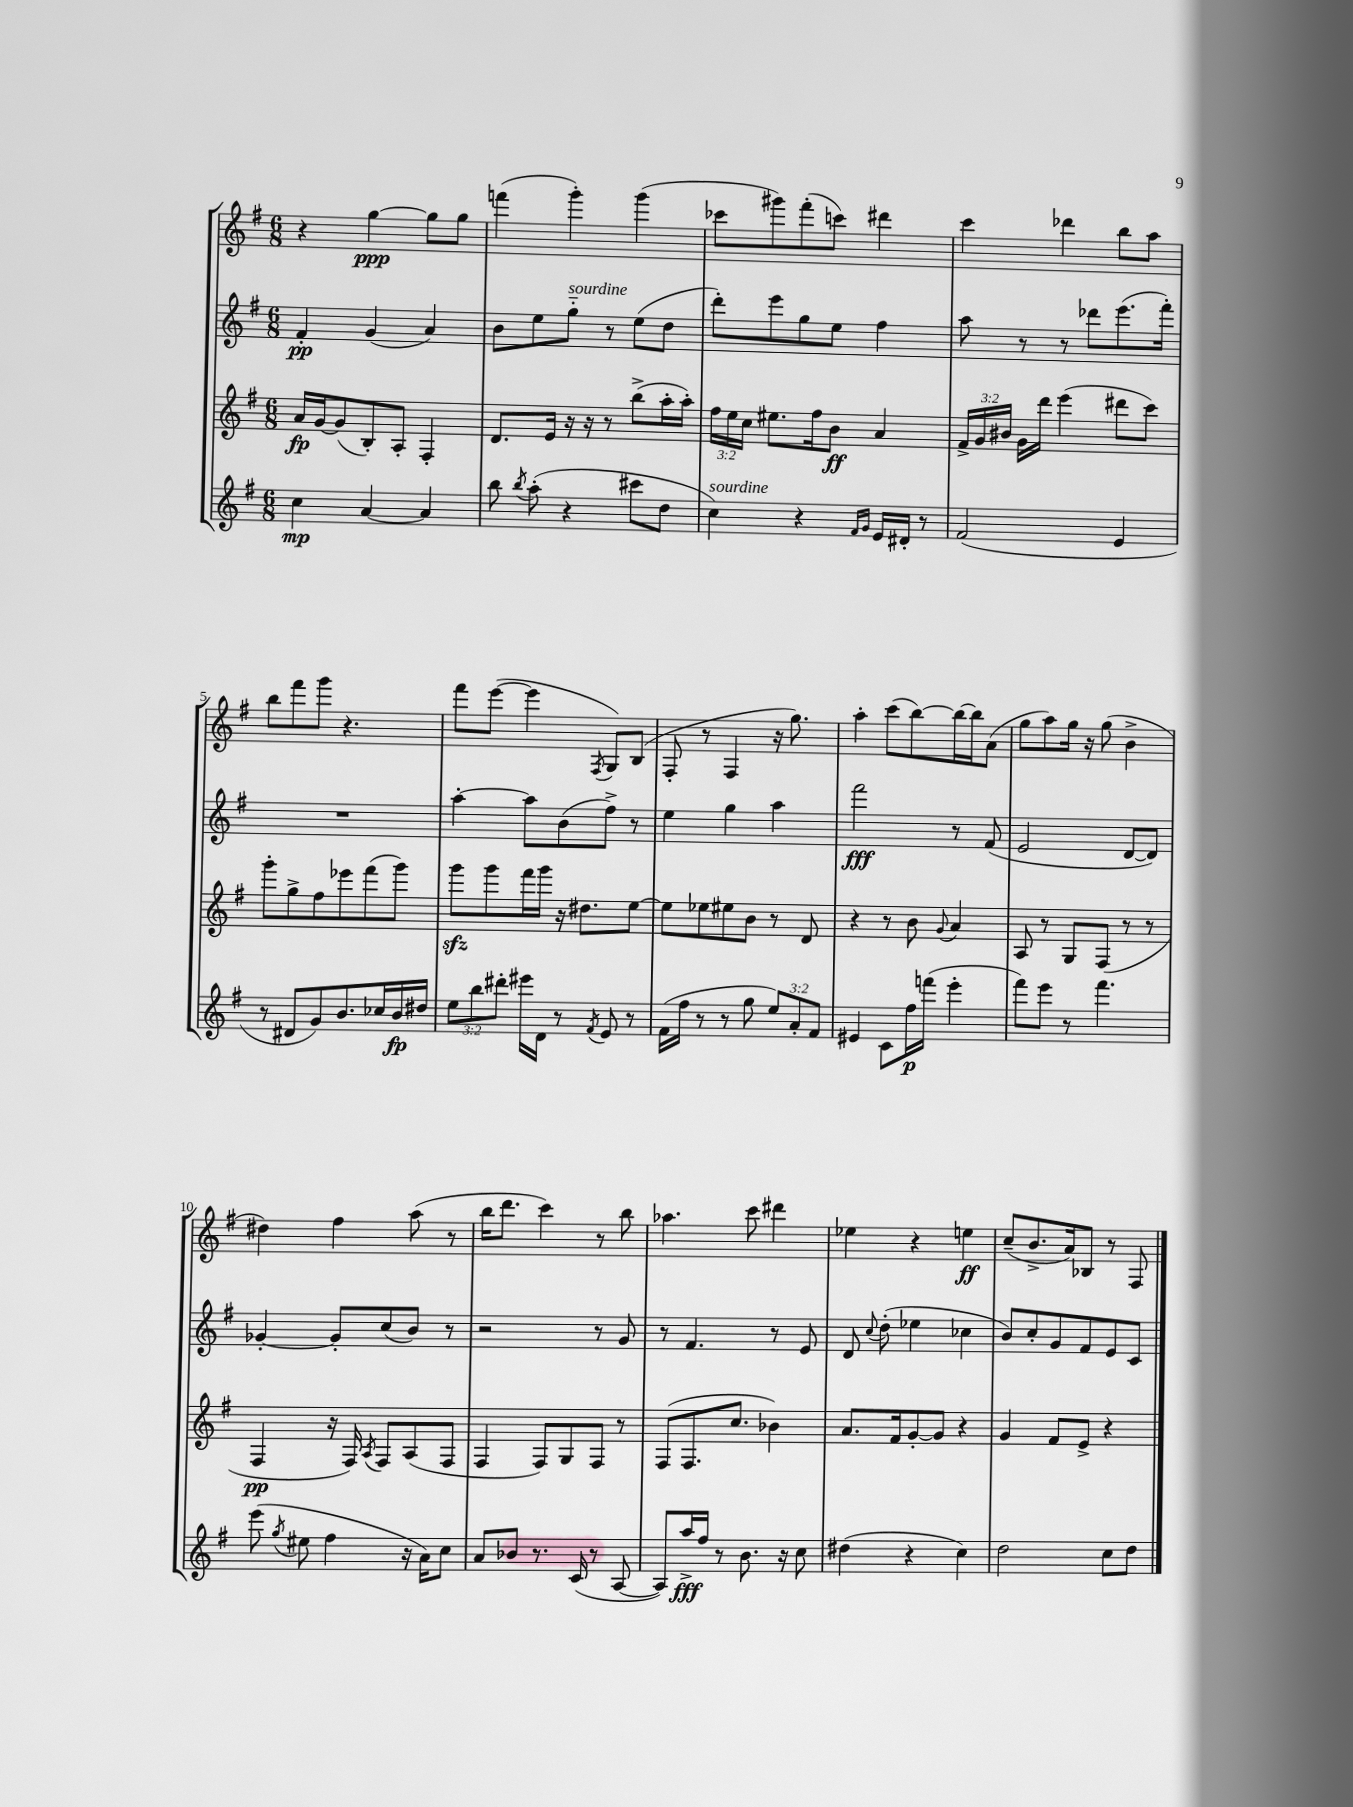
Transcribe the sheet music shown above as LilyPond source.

<<
\new StaffGroup <<
\new Staff = "s0" {
    \clef treble \key g \major \numericTimeSignature \time 6/8
    \autoBeamOff r4 g''4~\ppp g''8[ g''8] |
    f'''4( g'''4-.) g'''4( |
    ces'''8[ gis'''8) fis'''8-.( c'''8]) dis'''4 |
    c'''4 des'''4 b''8[ a''8] |
    b''8[ fis'''8 g'''8] r4. |
    fis'''8[ e'''8]~( e'''4 \acciaccatura { fis8 } g8[) b8]( |
    fis8-. r8 fis4 r16 g''8.) |
    a''4-. c'''8[( b''8~) b''16~ b''16 a'8]( |
    g''8[ a''8) g''16] r16 g''8( b'4-> |
    dis''4) fis''4 a''8( r8 |
    b''16[ d'''8.] c'''4) r8 b''8 |
    aes''4. c'''8 dis'''4 |
    ees''4 r4 e''4\ff |
    c''8[--( b'8.-> a'16) bes8] r8 fis8 \bar "|." |
}
\new Staff = "s1" {
    \clef treble \key g \major \numericTimeSignature \time 6/8
    \autoBeamOff fis'4-.\pp g'4( a'4) |
    b'8[ e''8 g''8]-_^\markup { \italic "sourdine" } r8 e''8[( d''8] |
    d'''8[-.) e'''8 g''8 e''8] fis''4 |
    a''8 r8 r8 des'''8[ e'''8.( fis'''16]-.) |
    R2. |
    a''4~-. a''8[ b'8( fis''8]->) r8 |
    e''4 g''4 a''4 |
    fis'''2\fff r8 fis'8( |
    e'2 d'8[~ d'8]) |
    ges'4~-. ges'8[-. c''8( b'8]) r8 |
    r2 r8 g'8 |
    r8 fis'4. r8 e'8 |
    d'8 \appoggiatura { c''8 } d''8-.( ees''4 ces''4 |
    b'8[) c''8-. g'8 fis'8 e'8 c'8] \bar "|." |
}
\new Staff = "s2" {
    \clef treble \key g \major \numericTimeSignature \time 6/8 \override Staff.TupletNumber.text = #tuplet-number::calc-fraction-text
    \autoBeamOff a'16[\fp g'16~ g'8( b8-.) a8]-. fis4-. |
    d'8.[ e'16] r16 r16 r8 b''8[->( a''16-. a''16]-.) |
    \tuplet 3/2 { fis''16[ e''16 c''16] } eis''8.[ fis''16 b'8]\ff a'4 |
    \tuplet 3/2 { fis'16[-> g'16 bis'16] } g'16[ d'''16] e'''4( dis'''8[ c'''8]) |
    g'''8[-. g''8-> fis''8 ees'''8 fis'''8( g'''8]) |
    g'''8[\sfz g'''8 fis'''16 g'''16] r16 dis''8.[ e''8]~ |
    e''8[ ees''8 eis''8 b'8] r8 d'8 |
    r4 r8 b'8 \appoggiatura { g'8 } a'4 |
    a8 r8 g8[ fis8]( r8 r8 |
    fis4\pp r16 fis16) \acciaccatura { a8 } fis8[ a8( fis8] |
    fis4 fis8[) g8 fis8] r8 |
    fis8[( fis8. c''8.] bes'4) |
    a'8.[ fis'16 g'8~-. g'8] r4 |
    g'4 fis'8[ e'8]-> r4 \bar "|." |
}
\new Staff = "s3" {
    \clef treble \key g \major \numericTimeSignature \time 6/8 \override Staff.TupletNumber.text = #tuplet-number::calc-fraction-text
    \autoBeamOff c''4\mp a'4~ a'4 |
    b''8 \acciaccatura { b''8 } a''8-.( r4 cis'''8[ d''8] |
    c''4^\markup { \italic "sourdine" }) r4 \grace { fis'16[ g'16] } e'16[ dis'16]-. r8 |
    fis'2( e'4 |
    r8 dis'8[ g'8) b'8. ces''16 b'16\fp dis''16] |
    \tuplet 3/2 { e''8[ b''8 dis'''8]-. } eis'''16[ d'16] r8 \acciaccatura { fis'8 } e'8 r8 |
    fis'16[( fis''16] r8 r8 g''8 \tuplet 3/2 { e''8[) a'8-. fis'8] } |
    eis'4 c'8[ fis''16\p f'''16]( e'''4-. |
    fis'''8[) e'''8] r8 fis'''4. |
    e'''8( \acciaccatura { g''8 } eis''8 fis''4 r16 a'16[) c''8] |
    a'8[ bes'8] r8. c'16( r8 a8~ |
    a8[) a''16->\fff fis''16] r8 b'8. r16 c''8 |
    dis''4( r4 c''4) |
    d''2 c''8[ d''8] \bar "|." |
}
>>
>>
